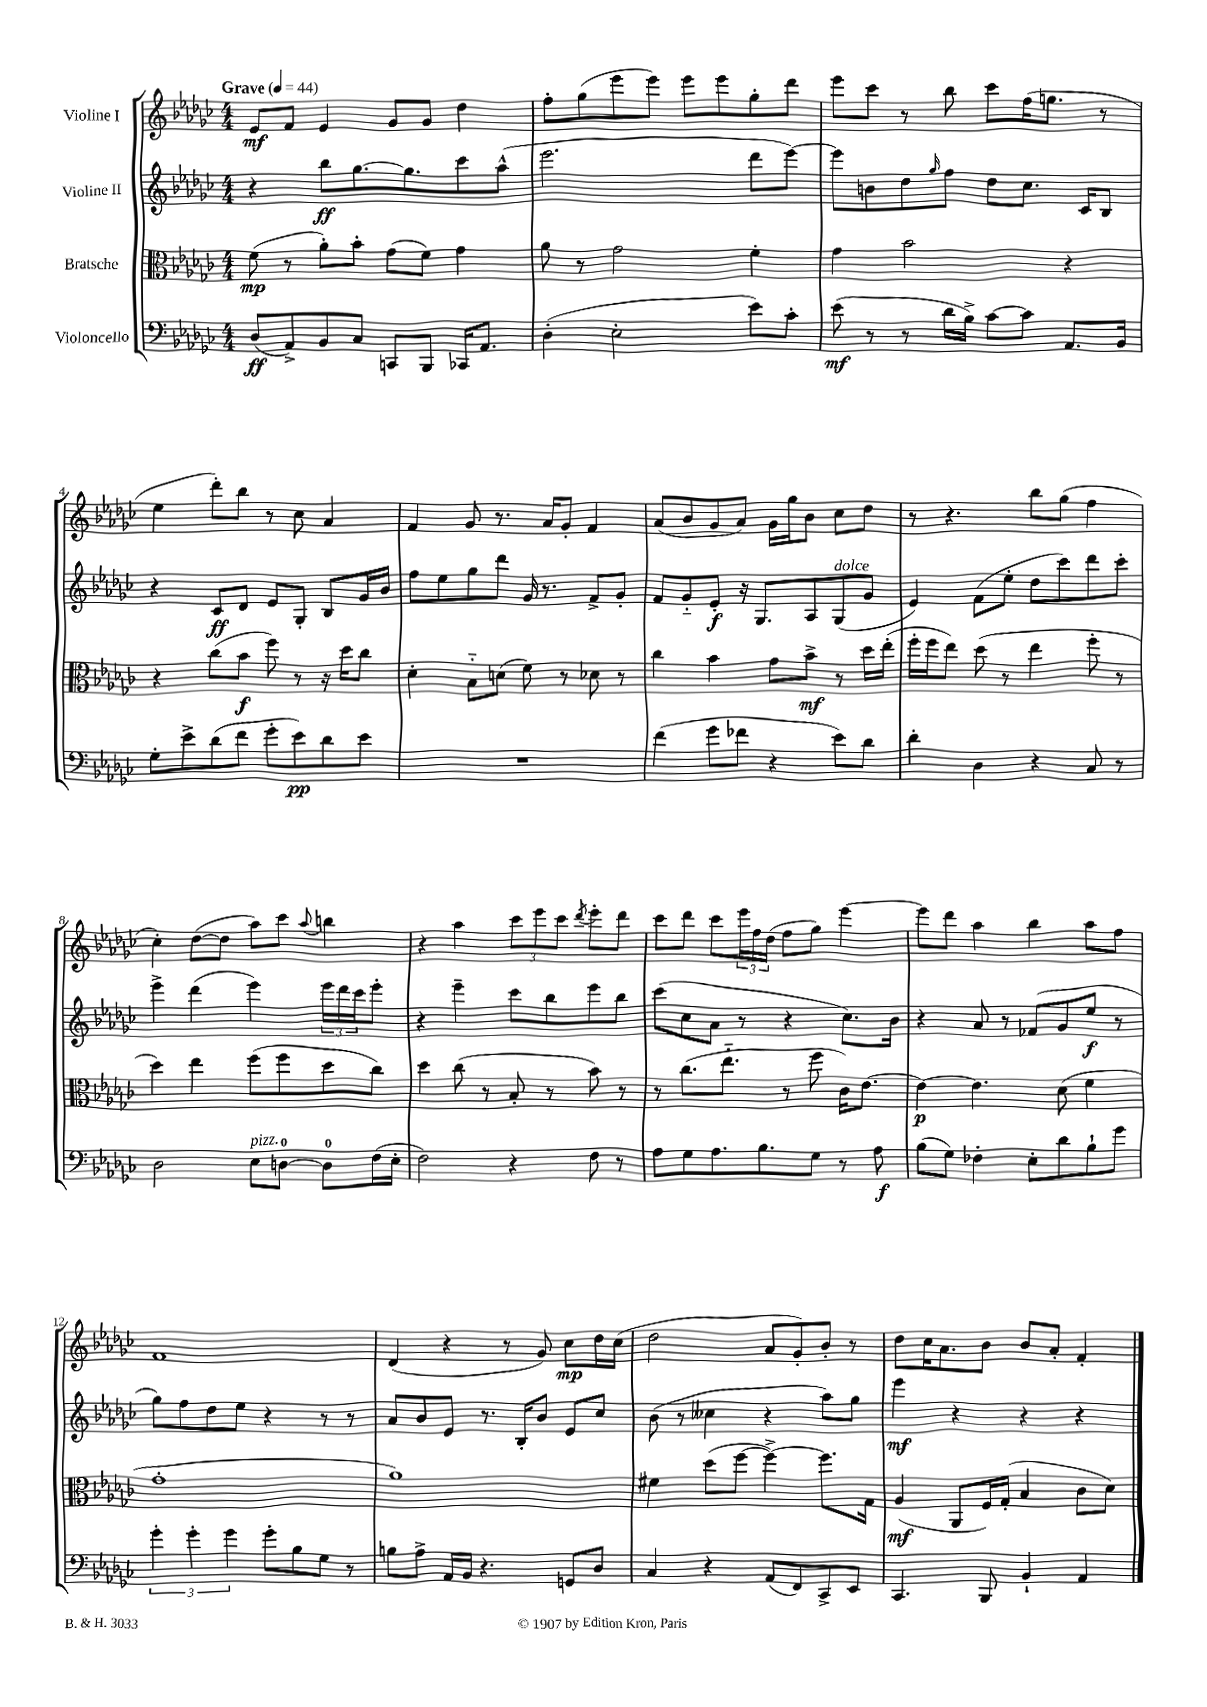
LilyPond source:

<<
\new StaffGroup <<
\new Staff = "s0" \with { instrumentName = "Violine I" } {
    \clef treble \key ges \major \numericTimeSignature \time 4/4 \tempo "Grave" 4 = 44
    ees'8\mf f'8 ees'4 ges'8 ges'8 des''4 |
    f''8-. ges''8( ees'''8 ees'''8) ees'''8 ees'''8 ges''8-. des'''8 |
    ees'''8 ces'''8 r8 bes''8 ces'''8 f''16( g''8. r8 |
    ees''4 des'''8-.) bes''8 r8 ces''8 aes'4 |
    f'4 ges'8 r8. aes'16 ges'8-. f'4 |
    aes'8( bes'8 ges'8 aes'8) ges'16 ges''16 bes'8 ces''8 des''8 |
    r8 r4. bes''8 ges''8( f''4 |
    ces''4-.) des''8~( des''8 aes''8) ces'''8 \appoggiatura { aes''8 } b''4 |
    r4 aes''4 \tuplet 3/2 { ces'''8 ees'''8 ces'''8 } \acciaccatura { des'''8 } ees'''8-. des'''8 |
    ces'''8 des'''8 ces'''8 \tuplet 3/2 { ees'''16 f''16 des''16( } f''8 ges''8) ees'''4~ |
    ees'''8 des'''8 aes''4 bes''4 aes''8 f''8 |
    f'1 |
    des'4( r4 r8 ges'8) ces''8\mp des''16 ces''16( |
    des''2 aes'8 ges'8-.) bes'8-. r8 |
    des''8 ces''16 aes'8. bes'8 bes'8 aes'8-. f'4-. \bar "|." |
}
\new Staff = "s1" \with { instrumentName = "Violine II" } {
    \clef treble \key ges \major \numericTimeSignature \time 4/4
    r4 bes''8\ff ges''8.~ ges''8. ces'''8 aes''8-^( |
    ees'''2. des'''8 ees'''8~) |
    ees'''8 b'8 des''8 \grace { ges''16 } f''8 des''8 ces''8. ces'16 bes8 |
    r4 ces'8\ff des'8 ees'8 ges8-. bes8 ges'16 bes'16 |
    f''8 ees''8 ges''8 des'''8 ges'16 r8. f'8-> ges'8-. |
    f'8 ges'8-_ ees'8-.\f r16 ges8. aes8 ges8^\markup { \italic "dolce" }( ges'8 |
    ees'4) f'8( ees''8-. des''8 ces'''8) des'''8 ces'''8-. |
    ees'''4-> des'''4( ees'''4) \tuplet 3/2 { ees'''16 des'''16 ces'''16 } ees'''8-. |
    r4 ees'''4-- ces'''8 bes''8 ees'''8 bes''8 |
    ces'''8( ces''8 aes'8 r8 r4 ces''8.) bes'16 |
    r4 aes'8 r8 fes'8( ges'8 ees''8\f r8 |
    ges''8) f''8 des''8 ees''8 r4 r8 r8 |
    aes'8 bes'8 ees'8 r8. bes16-. bes'8 ees'8 ces''8 |
    bes'8( r8 ceses''4 r4 aes''8) ges''8 |
    ees'''4\mf r4 r4 r4 \bar "|." |
}
\new Staff = "s2" \with { instrumentName = "Bratsche" } {
    \clef alto \key ges \major \numericTimeSignature \time 4/4
    f'8\mp( r8 aes'8-.) bes'8-. ges'8( f'8) ges'4 |
    aes'8 r8 ges'2 f'4-. |
    ges'4 bes'2 r4 |
    r4 ces''8( bes'8\f f''8) r8 r16 des''16 ces''8 |
    des'4-. bes8-_ d'8( f'8) r8 des'8 r8 |
    ces''4 bes'4 ges'8 bes'8->\mf r8 des''16 ees''16-.( |
    f''16-. f''16 ees''8) des''8( r8 ees''4 f''8-. r8 |
    des''4) ees''4 f''8( f''8 des''8 ces''8) |
    des''4 ces''8( r8 bes8-. r8 bes'8) r8 |
    r8 ces''8.( ees''8.-_ r8 f''8 ces'16) ees'8.~ |
    ees'4~\p ees'4. des'8( f'4 |
    ges'1-. |
    aes'1) |
    fis'4 des''8( f''8~ f''4~->) f''8. ges16 |
    aes4\mf( aes,8 f16) ges16-.( bes4 ces'8 des'8) \bar "|." |
}
\new Staff = "s3" \with { instrumentName = "Violoncello" } {
    \clef bass \key ges \major \numericTimeSignature \time 4/4
    des8\ff( aes,8->) bes,8 ces8 c,8 bes,,8 ces,16 aes,8. |
    des4-.( ees2-. ees'8) ces'8-. |
    ees'8\mf( r8 r8 des'16 bes16->) ces'8~ ces'8 aes,8. bes,16 |
    ges8-. ees'8-> des'8( f'8 ges'8-. ees'8\pp) des'8 ees'8 |
    R1 |
    f'4( ges'8 fes'8 r4 ees'8) des'8 |
    des'4-. des4 r4 ces8 r8 |
    des2 ees8^\markup { \italic "pizz." } d8-0~ d8-0 f16( ees16-. |
    f2) r4 f8 r8 |
    aes8 ges8 aes8. bes8. ges8 r8 aes8\f |
    bes8( ges8) fes4-. ees8-. des'8 bes8-! ges'8 |
    \tuplet 3/2 { ges'4-. ges'4-. ges'4 } ges'8-. bes8 ges8 r8 |
    b8 aes8-> aes,16 bes,16 r4. g,8 des8 |
    ces4 r4 aes,8( f,8) ces,8-> ees,8 |
    ces,4. bes,,8 bes,4-! aes,4 \bar "|." |
}
>>
>>
